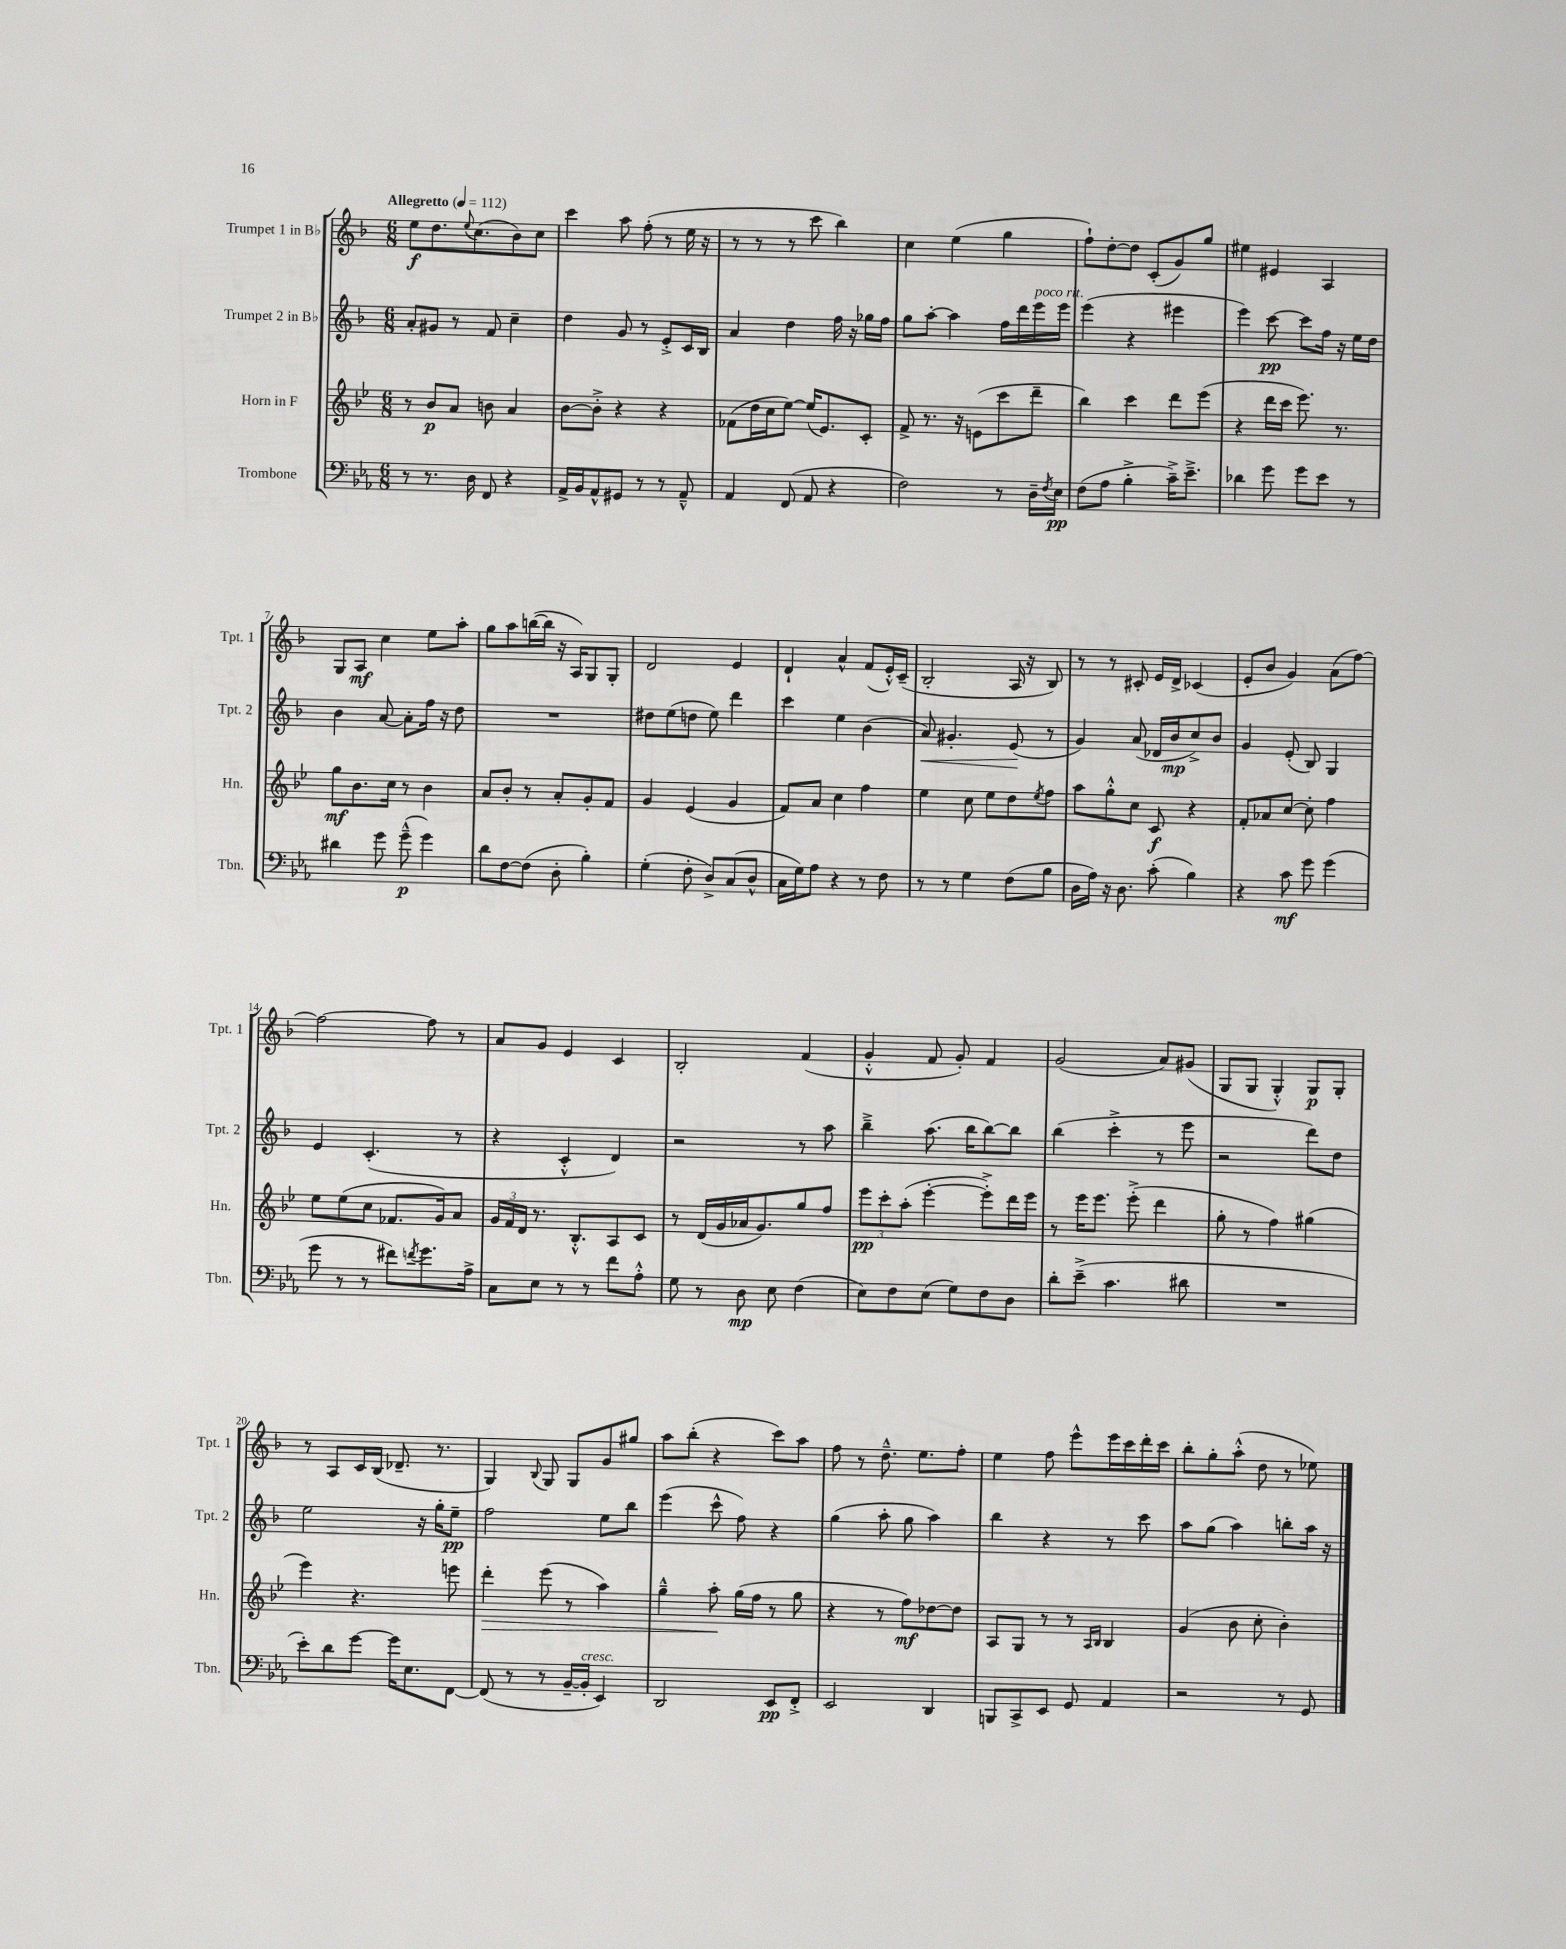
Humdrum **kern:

**kern	**kern	**kern	**kern
*staff4	*staff3	*staff2	*staff1
*clefF4	*clefG2	*clefG2	*clefG2
*k[b-e-a-]	*k[b-e-]	*k[b-]	*k[b-]
*M6/8	*M6/8	*M6/8	*M6/8
*MM112	*MM112	*MM112	*MM112
8r	8r	8a'	8ee
8.r	8b-	8g#	8.dd
.	8a	8r	.
.	.	.	8qqee
16D	.	.	(8.cc
8FF	8b	8f	.
4r	4a	4cc~	8b-)
.	.	.	8cc
=	=	=	=
16AA-^	[8b-	4dd	4ccc
16BB-	.	.	.
8AA-^^	8b-'^]	.	.
8GG#	4r	8g	8aa
8r	.	8r	(8ff'
8r	4r	8e'^	8r
8AA-~^^	.	16c	16ee
.	.	16B-	16r
=	=	=	=
4AA-	(8f-	4a	8r
.	16dd	.	8r
.	16cc	.	.
(8FF	[8ee-)	4dd	8r
8AA-	(16ee-]	.	8ccc
.	8.e-)	.	.
4r	.	16ff	4bb-)
.	.	16r	.
.	8c'	16gg-	.
.	.	16ff	.
=	=	=	=
2F)	8f^	8gg	4cc
.	8.r	[8aa'	.
.	.	4aa]	(4ee
.	16r	.	.
.	(8e	.	.
8r	8ccc	16ff	4gg
.	.	16ddd	.
16D~	8ddd~	16eee	.
8qF	.	.	.
16E-	.	16eee	.
=	=	=	=
(8F	4bb-)	(4eee	8ff`)
8A-	.	.	[8dd'
4B-'^	4ccc	4r	8dd]
.	.	.	(8c'
16c~^)	8ddd	4eee#	8g)
8.e-~^	.	.	.
.	(8eee-	.	8gg
=	=	=	=
4d-	4r	4eee)	4ee#
8g	16ddd	[8ccc	4e#
.	16ccc	.	.
8g	8.eee-)	8ccc]	.
8e-	.	16ff	4A
.	8.r	16r	.
8r	.	16ee	.
.	.	16dd	.
=	=	=	=
4d#	8gg	4b-	8G
.	8.b-	.	8A
8g	.	[8a	4cc
.	16cc	.	.
(8g~^^	8r	8a']	.
4g)	4b-	16ff	8ee
.	.	16r	.
.	.	8dd	8aa'
=	=	=	=
8d	8a	2.r	8gg
[8F	8b-'	.	8aa
(8F]	8r	.	([16bb
.	.	.	16bb]
8D'	8a'	.	16r
.	.	.	16A)
4B-')	8g'	.	8G
.	8f	.	8G'
=	=	=	=
(4G'	4g	8dd#	2d
.	.	(8ee	.
8F'	(4e-	8dd	.
8D^)	.	8ee)	.
(8C	4g	4ddd	4e
8D^^	.	.	.
=	=	=	=
16C	8f)	4ccc	4d`
16G)	.	.	.
8A-	8a	.	.
4r	4cc	4ee	4a^^
8r	4ff	(4b-	(8f
8F	.	.	16e'^^)
.	.	.	(16c~
=	=	=	=
8r	4ee-	8a)	2B-'
8r	.	4.g#'	.
4G	8cc	.	.
.	8ee-	.	.
(8F	8dd	(8e	16A
.	.	.	16r
.	8qee-	.	.
8B-	8ff	8r	8B-)
=	=	=	=
16D	8aa	4g)	8r
16A-)	.	.	.
16r	8gg'^^	.	8r
8.D	.	.	.
.	8cc	(8a	8c#'
(8c'	8c	16d-	16e
.	.	16b-	16d^
4B-)	4r	8cc^)	(4c-
.	.	8b-	.
=	=	=	=
4r	8f'	4g	8e'
.	8a-	.	8b-
8c	[8cc	(8e'	4g)
8g	8cc']	8B-)	.
(4g	4ff	4G	(8a
.	.	.	[8ff)
=	=	=	=
8g	8ee-	4e	2ff_
8r	(8ee-	.	.
8r	8cc	(4.c'	.
8f#)	8.f-	.	.
8qf	.	.	.
8.g	.	.	8ff]
.	16g)	.	.
.	8a	8r	8r
16A-^	.	.	.
=	=	=	=
8C	24g	4r	8a
.	24f	.	.
.	24d	.	.
8E-	8.r	.	8g
8r	.	4c'^^	4e
.	8.B-'^^	.	.
8r	.	.	.
8f	8A	4d)	4c
8A-'^^	8c	.	.
=	=	=	=
8G	8r	2r	2B-'
8r	(16d	.	.
.	16g	.	.
8D	16a-	.	.
.	8.g)	.	.
8E-	.	.	.
(4F	8gg	8r	(4f
.	8ff	8aa	.
=	=	=	=
8E-)	12eee-	4bb-~^	4g'^^
.	12ccc'	.	.
8F	.	.	.
.	(12aa'	.	.
(8E-	[4eee-'	(8.aa	8f
8G)	.	.	8g')
.	.	16bb-	.
8F	8eee-'^])	[8bb-)	4f
8D	16ddd	8bb-]	.
.	16eee-	.	.
=	=	=	=
8d'	8r	(4bb-	(2g
(8e-~^	16eee-	.	.
.	8.eee-	.	.
4.c	.	4ccc'^	.
.	(8eee-'^	.	.
.	4ddd	8r	8a)
8d#	.	8eee	(8g#
=	=	=	=
2.r	8gg'	2r	8G
.	8r	.	8G
.	4ff)	.	4G'^^)
.	(4gg#	8ddd)	8G
.	.	8dd	8G'
=	=	=	=
8e-')	4eee-)	2ee	8r
8d	.	.	8A
[8g	4.r	.	16c
.	.	.	(16B-
16g]	.	.	8.d-~
8.E-	.	.	.
.	.	16r	.
.	.	16gg'	8.r
[8FF	8eee	8ee~	.
=	=	=	=
(8FF]	4ddd'	2ff	4G)
8r	.	.	.
.	.	.	8qqB-
8r	(8eee-	.	8G
[16BB-~	8r	.	8G
16BB-']	.	.	.
4EE-)	4aa)	8ee	8g
.	.	8bb-	8gg#
=	=	=	=
2DD	4gg~^^	(4eee	8aa
.	.	.	(8bb-'
.	8aa'	8ccc^^	4r
.	(16gg	8ff)	.
.	16ff	.	.
8EE-	8r	4r	8ccc)
8FF'^	8gg	.	8aa
=	=	=	=
2EE-	4r	(4gg	8ff
.	.	.	8r
.	8r	8aa'	8.dd~^^
.	8ff)	8gg	.
.	.	.	8.ee
4DD	[8dd-	4aa)	.
.	8dd-]	.	8ff'
=	=	=	=
8BBB	8A	4bb-	4ee
8CC^	8G	.	.
8EE-	8r	4r	8ff
8GG	8r	.	8eee^^
.	16qqA	.	.
.	16qqB-	.	.
4AA-	4B-	8r	16eee
.	.	.	16ccc
.	.	8ccc	16ddd'
.	.	.	16ccc
=	=	=	=
2r	(4g	8aa	8bb-'
.	.	(8gg	8gg'
.	8b-	4aa)	(8aa'^^
.	8cc'	.	8dd
8r	4b-')	8bb'	8r
8GG	.	16aa	8ee-)
.	.	16r	.
==	==	==	==
*-	*-	*-	*-
